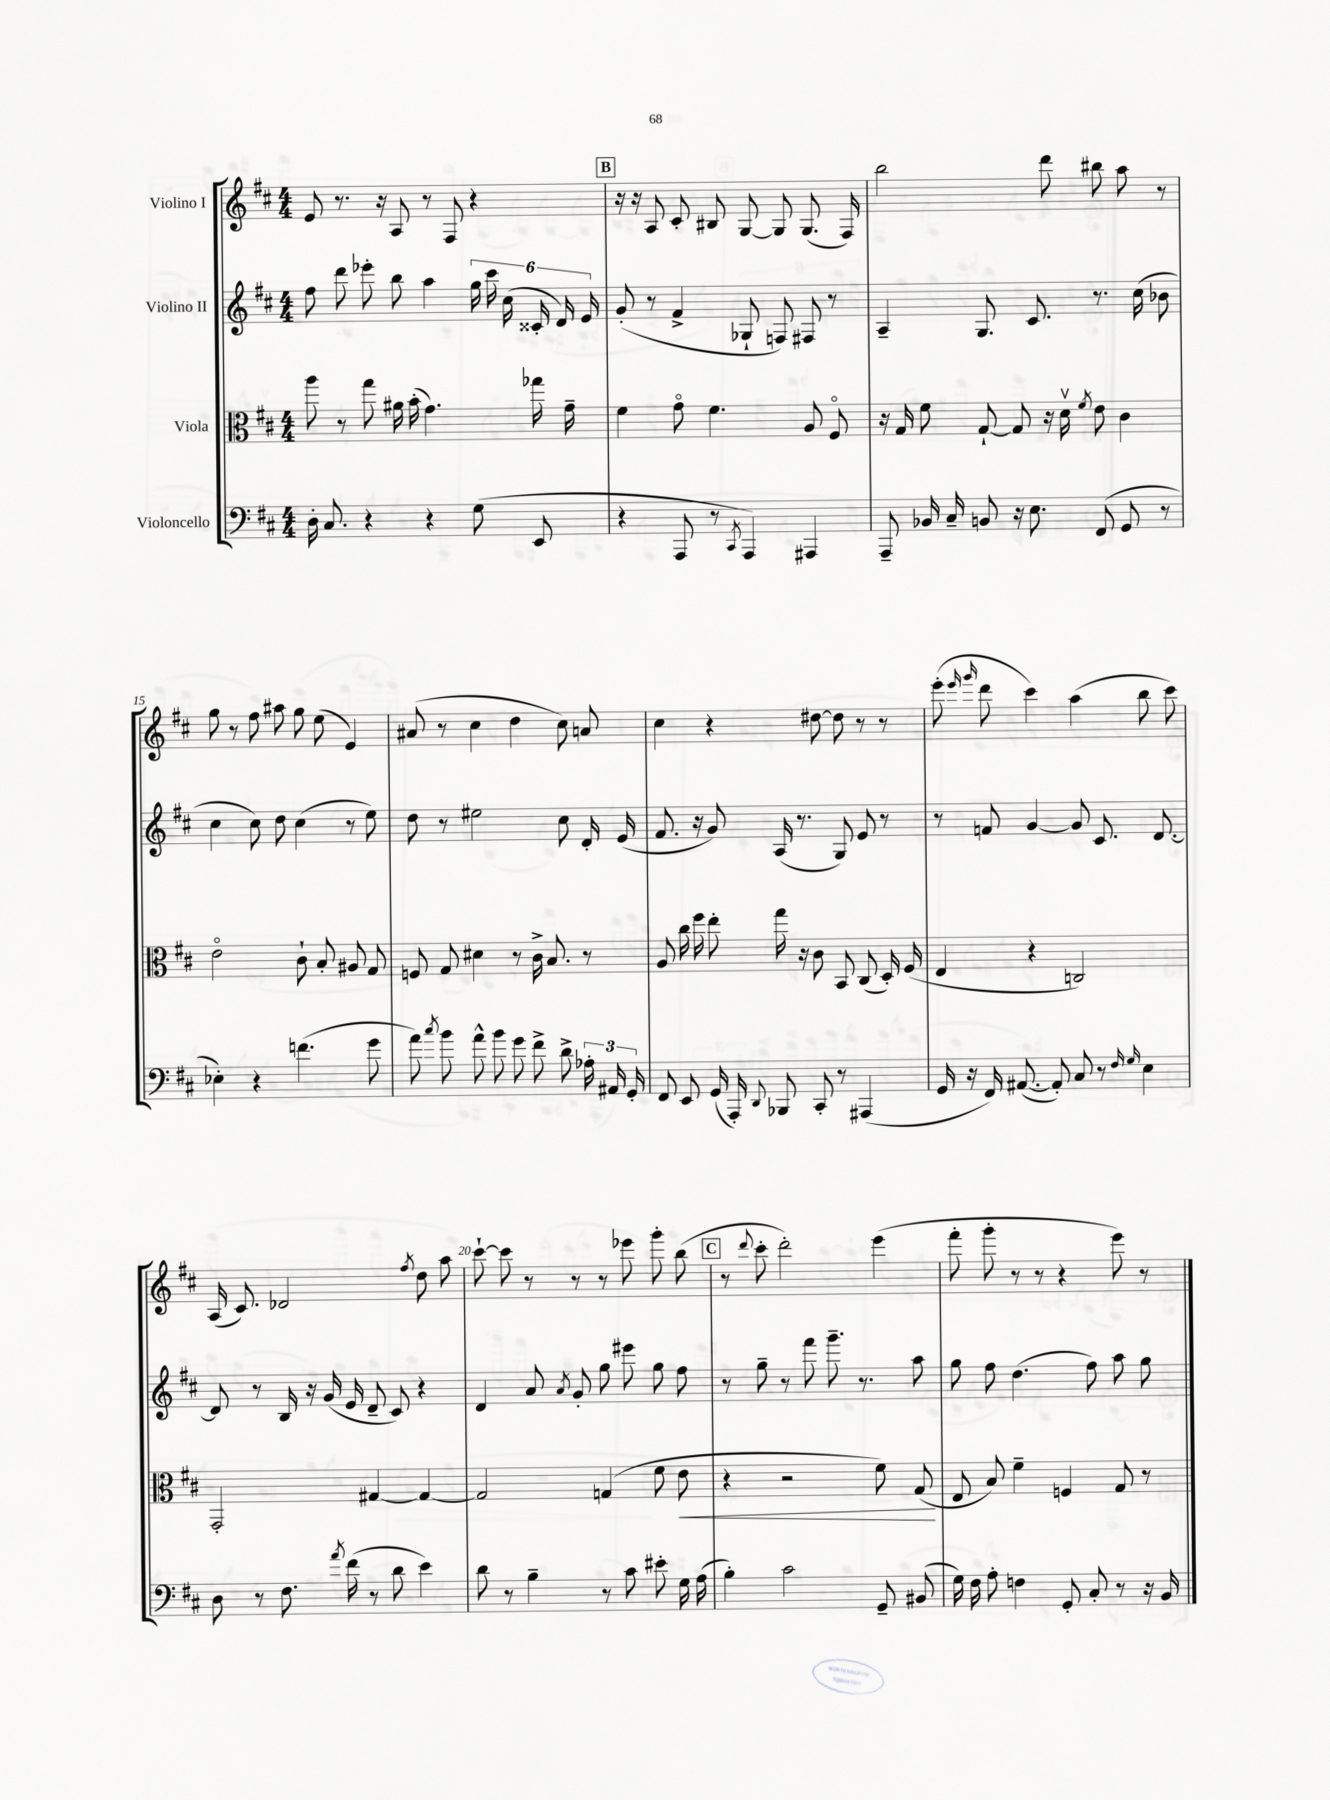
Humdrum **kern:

**kern	**kern	**kern	**kern
*staff4	*staff3	*staff2	*staff1
*clefF4	*clefC3	*clefG2	*clefG2
*k[f#c#]	*k[f#c#]	*k[f#c#]	*k[f#c#]
*M4/4	*M4/4	*M4/4	*M4/4
16D'\	8aa\	8ff#\	8e/
8.C#/	.	.	.
.	8r	8ddd\	8.r
4r	8gg\	8eee-'\	.
.	.	.	16r
.	16a#\	8bb\	8A/
.	(16b'\	.	.
4r	4.g\)	4aa\	8r
.	.	.	8F#/
(8G\	.	24gg\	4r
.	.	24ccc#\	.
.	.	(24cc#\	.
8EE/	16gg-\	24c##'/	.
.	.	24d/)	.
.	16g~\	.	.
.	.	24e/	.
=	=	=	=
4r	4f#\	(8g'/	16r
.	.	.	16r
.	.	8r	8A/
8AAA/	8go\	4f#^/	8c#'/
8r	4.f#\	.	8B#/
8qCC#/	.	.	.
4AAA/)	.	8G-`/	[8G/
.	.	8F/)	8G/]
4AAA#/	8A/	8F#/	(8.G/
.	8F#o/	8r	.
.	.	.	16F#/)
=	=	=	=
8AAA~/	16r	4A~/	2bb\
.	16G/	.	.
16BB-/	8f#\	.	.
16C#~/	.	.	.
8BB/	[8G`/	8.G/	.
16r	8G/]	.	.
8.E\	.	8.c#/	.
.	16r	.	8ddd\
.	16dv\	.	.
.	8qf#/	.	.
(8FF#/	8e\	8.r	8bb#\
8GG/	4c#\	.	8aa\
.	.	(16cc#\	.
8r	.	8b-\	8r
=	=	=	=
4E-'\)	2eo\	4cc#\	8gg\
.	.	.	8r
4r	.	8cc#\)	8ff#\
.	.	8dd\	8aa#\
(4.f\	8c#`\	(4cc#\	8gg\
.	8B'/	.	(8ee\
.	8A#/	8r	4e/)
8g\	8G/	8ee\)	.
=	=	=	=
8a\)	8F/	8dd\	(8a#/
8qcc#/	.	.	.
8b\	8G/	8r	8r
8a^^\	4d#\	2ee#\	4cc#\
8b\	.	.	.
8g\	8r	.	4dd\
8f#^\	16c#^\	.	.
.	8.B/	.	.
8d^\	.	8cc#\	8cc#\)
24A-'\	8r	16d'/	8a/
24AA#/	.	.	.
.	.	(16e/	.
24GG'/	.	.	.
=	=	=	=
8FF#/	8A/	8.f#/	4cc#\
8EE/	16cc#\	.	.
.	16ff#\	16r	.
(16GG/	8ee'\	8g/)	4r
16AAA'/)	.	.	.
8qqDD/	.	.	.
8BBB-/	16gg\	(16A/	.
.	16r	8.r	.
8CC#'/	8c#\	.	[8dd#\
8r	8BB/	8G/)	8dd#\]
(4AAA#/	(8C#/	8e/	8r
.	16D'/)	8r	8r
.	(16F#/	.	.
=	=	=	=
16GG/	4E/	8r	(8eee'\
16r	.	.	.
.	.	.	16qqeee/
.	.	.	16qqggg/
16FF#/)	.	8f/	8ddd\
([8.AA#/	.	.	.
.	4r	[4g/	4ccc#\)
8AA#'/])	.	.	.
8C#/	2C/)	8g/]	(4aa\
8r	.	8.c#/	.
16qqF#/	.	.	.
16qqG/	.	.	.
4E\	.	.	8bb\
.	.	[8.d/	.
.	.	.	8ccc#\)
=	=	=	=
8D\	2GG'/	8d/]	(16A/
.	.	.	8.c#/)
8r	.	8r	.
8.F#\	.	16B/	2d-/
.	.	16r	.
.	.	(16g/	.
8qa/	.	.	.
(16f#\	.	16e/	.
8r	[4G#/	8d~/	.
8d\	.	8c#/)	.
.	.	.	8qff#/
4e\)	4G#/_	4r	8dd\
.	.	.	8aa\
=	=	=	=
8d\	2G#/]	4d/	[8ccc#`\
8r	.	.	8ccc#\]
4B~\	.	8a/	8r
.	.	8qa/	.
.	.	8g'/	8r
8r	(4G/	8gg\	8r
8c#\	.	8eee#\	8eee-\
8e#'\	8f#\	8gg\	8ggg'\
16G\	8e\	8ff#\	(8bb\
(16A\	.	.	.
=	=	=	=
4B'\)	4r	8r	8r
.	.	.	8qqddd/
.	.	8gg~\	8ccc#'\
2c#\	2r	8r	2ddd'\)
.	.	8fff#\	.
.	.	8.ggg~\	.
.	.	8.r	.
8GG~/	8f#\)	.	(4eee\
(8BB#/	(8G/	8aa\	.
=	=	=	=
16G\)	8E/	8gg\	8fff#'\
16F#\	.	.	.
8A'\	8B/)	8ff#\	8ggg'\
4F\	4f#~\	(4.dd\	8r
.	.	.	8r
8GG'/	4F/	.	4r
8C#'/	.	8ff#\)	.
8r	8G/	8aa\	8eee\)
16r	8r	8gg\	8r
16BB/	.	.	.
==	==	==	==
*-	*-	*-	*-
